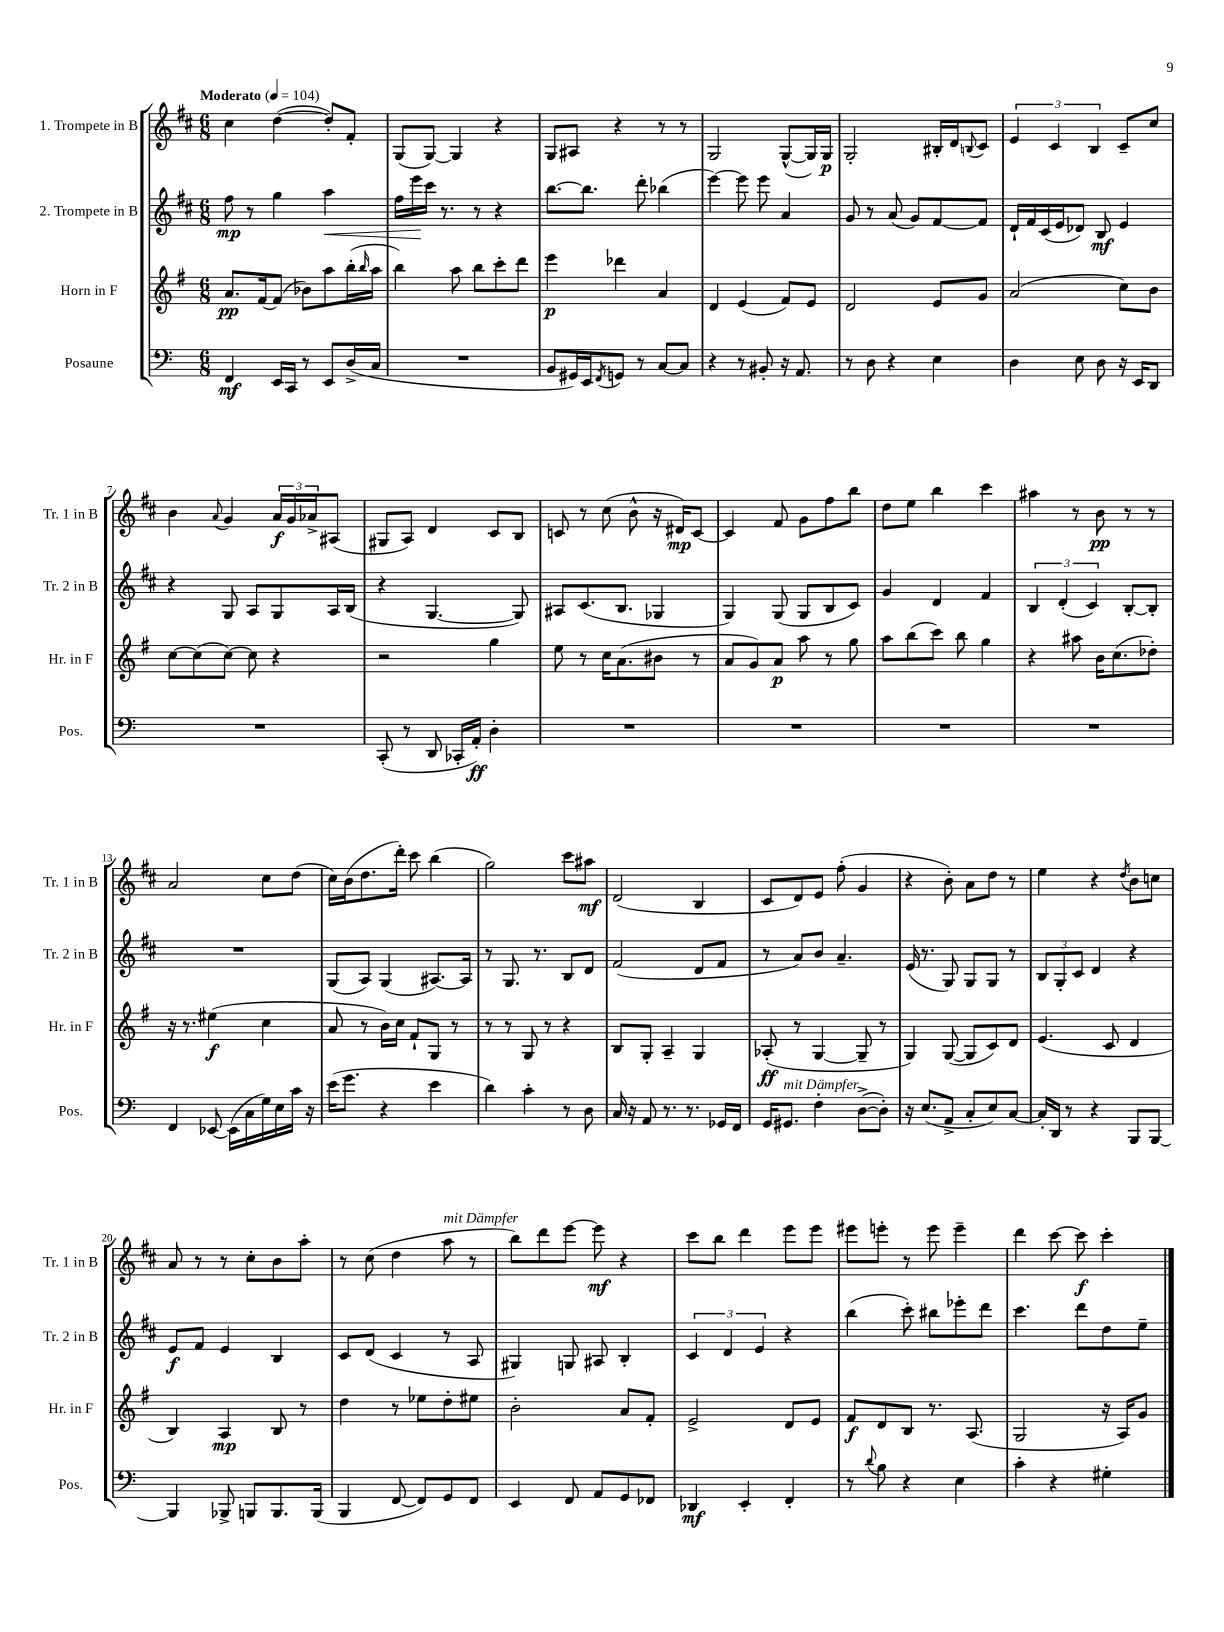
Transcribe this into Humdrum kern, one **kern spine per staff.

**kern	**kern	**kern	**kern
*staff4	*staff3	*staff2	*staff1
*clefF4	*clefG2	*clefG2	*clefG2
*k[]	*k[f#]	*k[f#c#]	*k[f#c#]
*M6/8	*M6/8	*M6/8	*M6/8
*MM104	*MM104	*MM104	*MM104
4FF	8.a	8ff#	4cc#
.	.	8r	.
.	[16f#	.	.
16EE	(8f#]	4gg	([4dd
16CC	.	.	.
8r	8b-)	.	.
8EE	8aa	4aa	8dd'])
(16D^	(16bb'	.	8f#'
.	16qqbb	.	.
16C	16aa	.	.
=	=	=	=
2.r	4bb)	16ff#	(8G
.	.	16eee	.
.	.	16ccc#	[8G)
.	.	8.r	.
.	8aa	.	4G]
.	8bb	8r	.
.	8ccc'	4r	4r
.	8ddd	.	.
=	=	=	=
8BB	4eee	[8.bb	8G
16GG#)	.	.	8A#
16EE	.	8.bb]	.
8qFF	.	.	.
8GG	4ddd-	.	4r
8r	.	8ddd'	.
[8C	4a	(4bb-	8r
8C]	.	.	8r
=	=	=	=
4r	4d	[4eee)	2G
8r	(4e	8eee]	.
8BB#'	.	8eee	.
16r	8f#)	4a	([8G^^
8.AA	.	.	.
.	8e	.	16G])
.	.	.	16G
=	=	=	=
8r	2d	8g	2G'
8D	.	8r	.
4r	.	(8a	.
.	.	8g)	.
4E	8e	[8f#	16B#'
.	.	.	16d
.	.	.	8qqB
.	8g	8f#]	8c#
=	=	=	=
4D	(2a	16d`	6e
.	.	16f#	.
.	.	(16c#	.
.	.	.	6c#
.	.	16e	.
8E	.	8d-)	.
.	.	.	6B
8D	.	8B	.
16r	8cc)	4e	8c#~
16EE	.	.	.
8DD	8b	.	8cc#
=	=	=	=
2.r	[8cc	4r	4b
.	(8cc]	.	.
.	.	.	8qqa
.	[8cc)	8G	4g
.	8cc]	8A	.
.	4r	8G	24a
.	.	.	24g
.	.	.	24a-^
.	.	16A	(8A#
.	.	(16B	.
=	=	=	=
(8CC'	2r	4r	8G#
8r	.	.	8A)
8DD	.	[4.G	4d
16CC-'	.	.	.
16AA')	.	.	.
4D'	4gg	.	8c#
.	.	8G])	8B
=	=	=	=
2.r	8ee	8A#	8c
.	8r	(8.c#	8r
.	16cc	.	(8cc#
.	(8.a	8.B	.
.	.	.	8b^^
.	8b#	4G-	16r
.	.	.	16d#)
.	8r	.	[8c
=	=	=	=
2.r	8a	4G)	4c]
.	8g)	.	.
.	8a	(8G	8f#
.	8aa	8G	8g
.	8r	8B	8ff#
.	8gg	8c#)	8bb
=	=	=	=
2.r	8aa	4g	8dd
.	(8bb	.	8ee
.	8ccc)	4d	4bb
.	8bb	.	.
.	4gg	4f#	4ccc#
=	=	=	=
2.r	4r	6B	4aa#
.	.	(6d'	.
.	8aa#	.	8r
.	.	6c#)	.
.	16b	.	8b
.	(8.cc	.	.
.	.	[8B'	8r
.	8dd-')	8B']	8r
=	=	=	=
4FF	16r	2.r	2a
.	8.r	.	.
[8EE-	(4ee#	.	.
(16EE-]	.	.	.
16C	.	.	.
16G)	4cc	.	8cc#
16E	.	.	.
16c	.	.	(8dd
16r	.	.	.
=	=	=	=
(16e	8a	(8G	16cc#)
8.g	.	.	(16b
.	8r	8A)	8.dd
4r	16b)	(4G	.
.	16cc	.	16ddd')
.	8f#`	.	8ccc#
4e	8G	[8.A#)	(4bb
.	8r	.	.
.	.	16A#]	.
=	=	=	=
4d)	8r	8r	2gg)
.	8r	8.G	.
4c'	8G	.	.
.	.	8.r	.
.	8r	.	.
8r	4r	8B	8ccc#
8D	.	8d	8aa#
=	=	=	=
16C	8B	(2f#	(2d
16r	.	.	.
8AA	8G'	.	.
8.r	4A~	.	.
8.r	.	.	.
.	4G	8d	4B
16GG-	.	8f#	.
16FF	.	.	.
=	=	=	=
16GG	(8A-'	8r	8c#
8.GG#	.	.	.
.	8r	8a)	8d)
4F'	[4G	8b	8e
.	.	4.a~	(8ff#'
([8D^	8G~]	.	4g
8D'])	8r	.	.
=	=	=	=
16r	4G)	(16e	4r
(8.E	.	8.r	.
8AA^	([8G	8G)	8b')
8C'	8G]	8G	8a
8E)	8c)	8G	8dd
[8C	8d	8r	8r
=	=	=	=
16C']	(4.e	12B	4ee
16DD	.	.	.
.	.	12G'	.
8r	.	.	.
.	.	12c#	.
4r	.	4d	4r
.	8c	.	.
.	.	.	8qdd
8BBB	4d	4r	8b
[8BBB	.	.	8cc
=	=	=	=
4BBB]	4B)	8e	8a
.	.	8f#	8r
8BBB-^	4A	4e	8r
8BBB	.	.	8cc#'
8.BBB	8B	4B	8b
.	8r	.	8aa'
(16BBB	.	.	.
=	=	=	=
4BBB	4dd	8c#	8r
.	.	(8d	(8cc#
[8FF	8r	4c#	4dd
8FF])	8ee-	.	.
8GG	8dd'	8r	8aa
8FF	8ee#	8A	8r
=	=	=	=
4EE	2b'	4G#)	8bb)
.	.	.	8ddd
8FF	.	8G	[8eee
8AA	.	8A#	8eee]
8GG	8a	4B'	4r
8FF-	8f#'	.	.
=	=	=	=
4DD-	2e^	6c#	8ccc#
.	.	.	8bb
.	.	6d	.
4EE'	.	.	4ddd
.	.	6e	.
4FF'	8d	4r	8eee
.	8e	.	8eee
=	=	=	=
8r	8f#	(4bb	8eee#
8qqd	.	.	.
8B	8d	.	8eee'
4r	8B	8ccc#')	8r
.	8.r	8bb#	8eee
4E	.	8eee-'	4eee~
.	(8.A	.	.
.	.	8ddd	.
=	=	=	=
4c'	2G	4.ccc#	4ddd
4r	.	.	[8ccc#
.	.	8ddd	8ccc#]
4G#'	16r	8dd	4ccc#'
.	16A)	.	.
.	8g	8ee~	.
==	==	==	==
*-	*-	*-	*-
